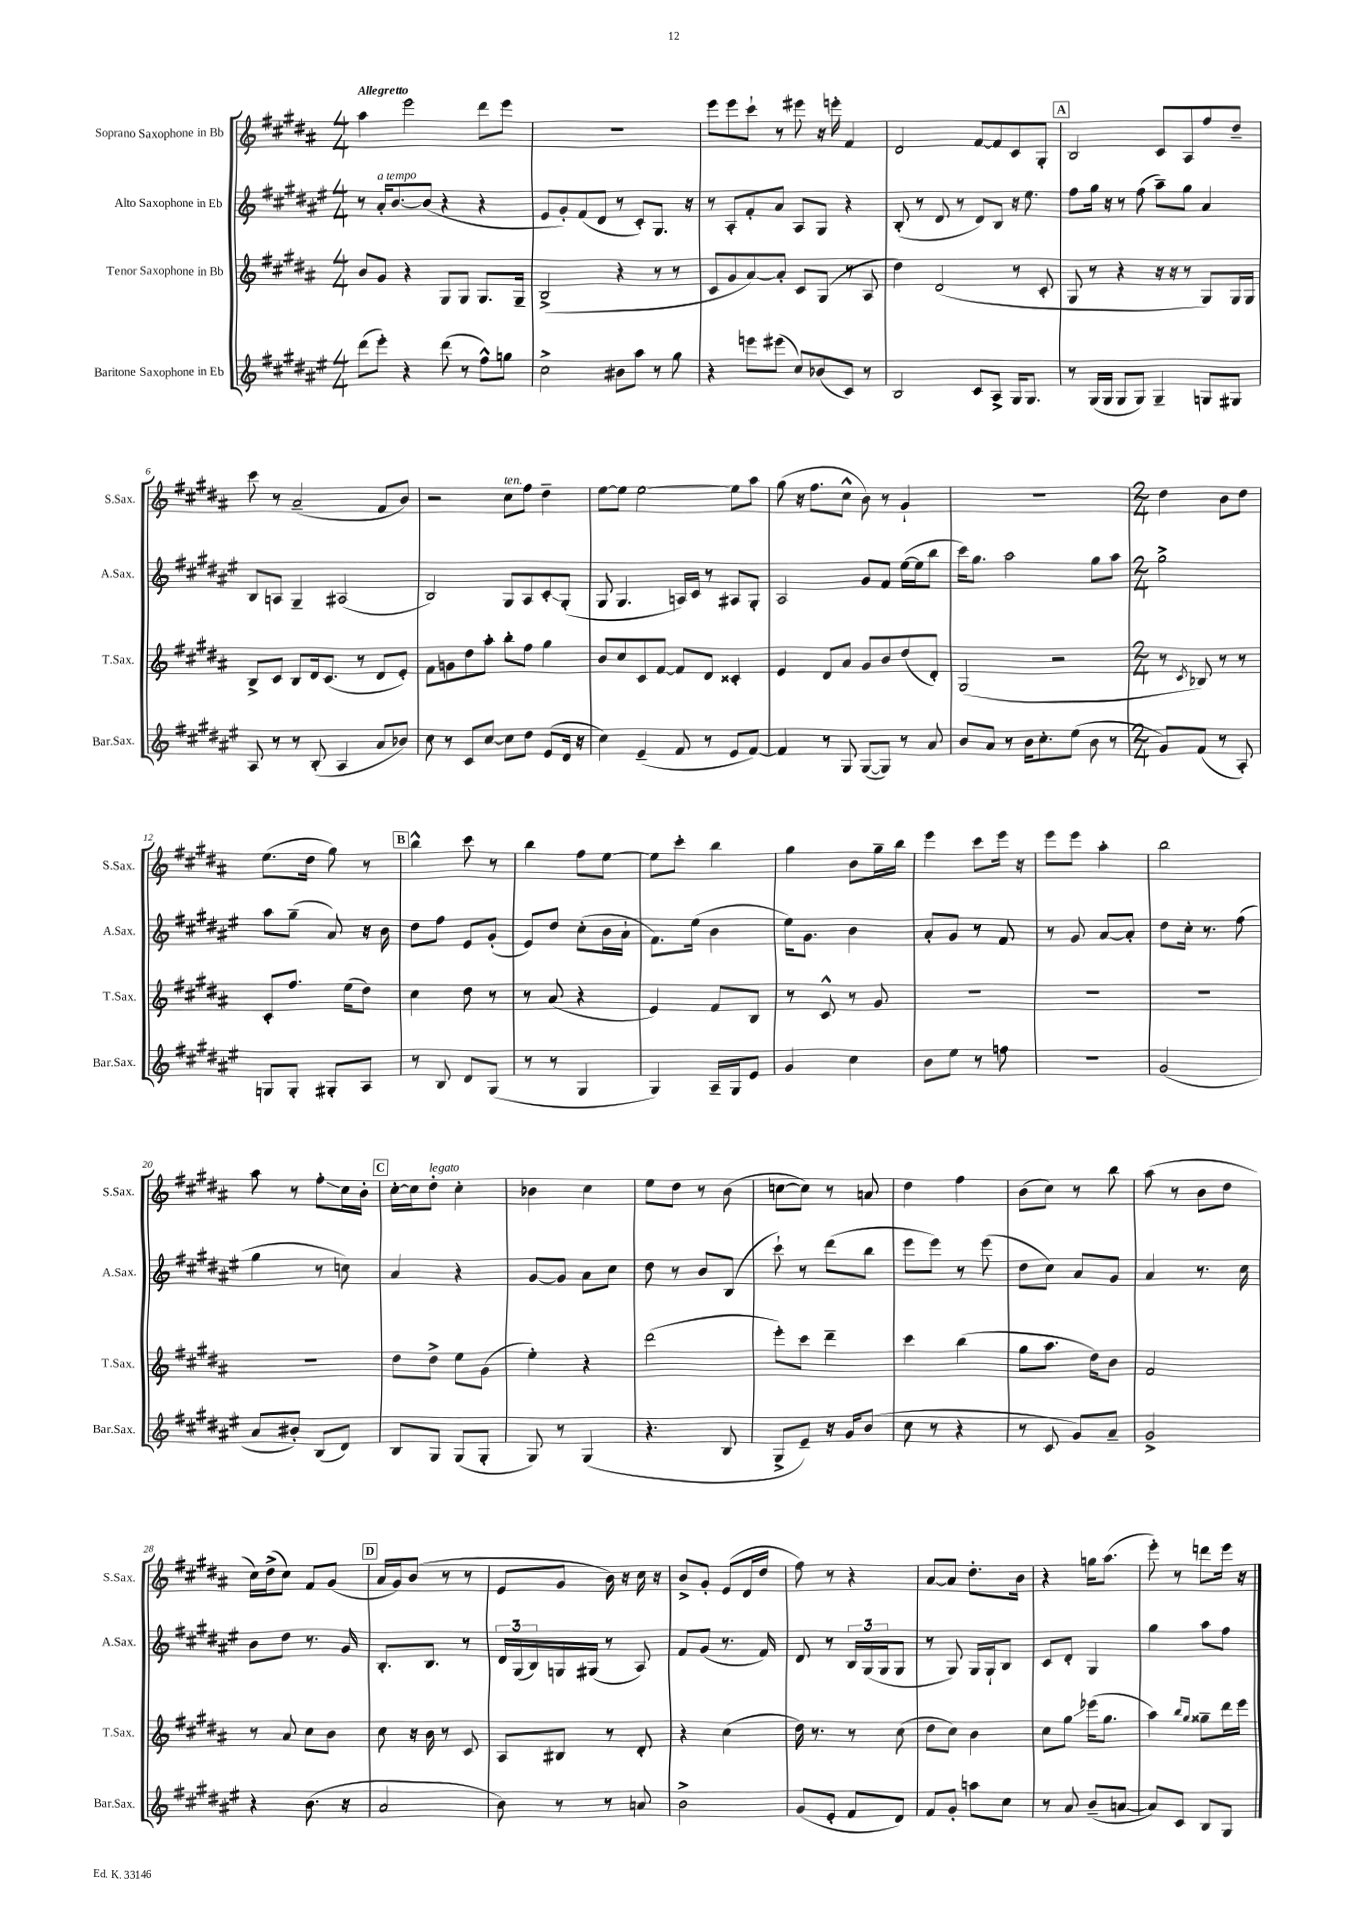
<<
\new StaffGroup <<
\new Staff = "s0" \with { instrumentName = "Soprano Saxophone in Bb" shortInstrumentName = "S.Sax." } {
    \clef treble \key b \major \numericTimeSignature \time 4/4 \tempo "Allegretto"
    ais''4 e'''2 dis'''8 e'''8 |
    r1 |
    e'''8 e'''8 cis'''8-! r8 eis'''8 r16 e'''16-. fis'4 |
    dis'2 fis'8~ fis'8 cis'8 gis8-. |
    \mark \markup { \box "A" } b2 cis'8 ais8 fis''8 dis''8-- |
    cis'''8 r8 ais'2--( fis'8 b'8) |
    r2 cis''8^\markup { \italic "ten." } fis''8 dis''4-- |
    e''8~ e''8 e''2~ e''8 ais''8 |
    gis''8( r16 fis''8. cis''8-^ b'8) r8 gis'4-! |
    R1 |
    \numericTimeSignature \time 2/4 dis''4 b'8 dis''8 |
    e''8.( dis''16 gis''8) r8 |
    \mark \markup { \box "B" } b''4-^ cis'''8 r8 |
    b''4 fis''8 e''8~ |
    e''8 cis'''8-. b''4 |
    gis''4 b'8 gis''16-- b''16 |
    e'''4 cis'''8 e'''16 r16 |
    e'''8 e'''8 ais''4-. |
    b''2 |
    ais''8 r8 fis''8-.\glissando cis''16 b'16-. |
    \mark \markup { \box "C" } cis''16~-. cis''16 dis''8-.^\markup { \italic "legato" } cis''4-. |
    bes'4 cis''4 |
    e''8 dis''8 r8 b'8( |
    c''8~ c''8) r8 a'8 |
    dis''4 fis''4 |
    b'8( cis''8) r8 b''8 |
    ais''8( r8 b'8 dis''8 |
    cis''16) dis''16->( cis''8) fis'8 gis'8( |
    \mark \markup { \box "D" } ais'16 gis'16) b'8( r8 r8 |
    e'8 gis'8 b'16) r16 cis''16 r16 |
    b'8-> gis'8-. e'8( dis'16 dis''16 |
    fis''8) r8 r4 |
    ais'8~ ais'8 dis''8.-. b'16 |
    r4 g''16 ais''8.( |
    e'''8-.) r8 d'''8 e'''16 r16 \bar "|." |
}
\new Staff = "s1" \with { instrumentName = "Alto Saxophone in Eb" shortInstrumentName = "A.Sax." } {
    \clef treble \key fis \major \numericTimeSignature \time 4/4
    r8 ais'16-.^\markup { \italic "a tempo" } b'8.~ b'8( r4 r4 |
    eis'8 gis'8-.) fis'8( dis'8 r8 cis'8-.) gis8. r16 |
    r8 ais8-. fis'8-. ais'8 ais8 gis8 r4 |
    b8-.( r8 dis'8 r8 dis'8) b8 r16 eis''8. |
    \mark \markup { \box "A" } fis''8 gis''16 r16 r8 fis''8( ais''8--) gis''8 ais'4 |
    b8 a8 gis4-- ais2( |
    b2) gis8 ais8 cis'8-.\glissando gis8-.( |
    gis8 gis4. a16) cis'16 r8 ais8 gis8-. |
    ais2 gis'8 fis'8 eis''16~( eis''16 b''8 |
    cis'''16) gis''8. ais''2 gis''8 ais''8 |
    \numericTimeSignature \time 2/4 gis''2-> |
    ais''8 gis''8--( ais'8) r16 b'16 |
    \mark \markup { \box "B" } dis''8 fis''8 eis'8 gis'8-.( |
    eis'8) dis''8 cis''8-.( b'16 ais'16-! |
    fis'8.) eis''16( b'4 |
    eis''16) gis'8. b'4 |
    ais'8-. gis'8 r8 fis'8 |
    r8 gis'8 ais'8~ ais'8-. |
    dis''8 cis''16-. r8. fis''8( |
    gis''4 r8 c''8) |
    \mark \markup { \box "C" } ais'4 r4 |
    gis'8~ gis'8 ais'8 cis''8 |
    dis''8 r8 b'8 b8( |
    cis'''8-!) r8 dis'''8( b''8 |
    eis'''8 eis'''8) r8 eis'''8( |
    dis''8 cis''8) ais'8 gis'8 |
    ais'4 r8. cis''16 |
    b'8 dis''8 r8. gis'16 |
    \mark \markup { \box "D" } b8.-. b8. r8 |
    \tuplet 3/2 { dis'16 gis16( b16) } g16 gis16( r8 ais8) |
    fis'8 gis'8( r8. fis'16) |
    dis'8 r8 \tuplet 3/2 { b16 gis16( gis16 } gis8 |
    r8 gis8) gis16 gis16-! b8 |
    cis'8 dis'8-. gis4 |
    gis''4 ais''8 fis''8 \bar "|." |
}
\new Staff = "s2" \with { instrumentName = "Tenor Saxophone in Bb" shortInstrumentName = "T.Sax." } {
    \clef treble \key b \major \numericTimeSignature \time 4/4
    b'8 gis'8 r4 gis8 gis8 gis8. gis16-- |
    b2->( r4 r8 r8 |
    cis'8 gis'8 ais'8~) ais'8-. cis'8 gis8( r8 ais8 |
    dis''4) dis'2( r8 cis'8-. |
    \mark \markup { \box "A" } gis8 r8 r4 r16 r16 r8 gis8) gis16 gis16 |
    b8-> cis'8 b8 dis'16 cis'8.( r8 dis'8 e'8-.) |
    fis'8 g'8 dis''8 ais''8-. b''8-. fis''8 gis''4 |
    b'8 cis''8 cis'8 fis'8~ fis'8 dis'8 cisis'4-. |
    e'4 dis'8 ais'8 gis'8 b'8 dis''8( dis'8-.) |
    gis2( r2 |
    \numericTimeSignature \time 2/4 r8 \acciaccatura { cis'8 } bes8) r8 r8 |
    cis'8-. fis''8. e''16( dis''8) |
    \mark \markup { \box "B" } cis''4 dis''8 r8 |
    r8 ais'8( r4 |
    e'4) fis'8 b8 |
    r8 cis'8-^ r8 gis'8 |
    R2 |
    R2 |
    R2 |
    R2 |
    \mark \markup { \box "C" } dis''8 dis''8-> e''8 gis'8( |
    e''4-.) r4 |
    dis'''2( |
    e'''8-.) cis'''8 dis'''4-- |
    cis'''4 b''4( |
    gis''8 ais''8. dis''16) b'8 |
    fis'2 |
    r8 ais'8 cis''8 b'8 |
    \mark \markup { \box "D" } cis''8 r16 b'16 r8 cis'8 |
    ais8 bis8 r8 dis'8-. |
    r4 cis''4( |
    dis''16) r8. r8 cis''8( |
    dis''8 cis''8) b'4 |
    cis''8 gis''8\glissando ees'''16( gis''8. |
    ais''4) \grace { b''16 gis''16 } gisis''8-- dis'''16 e'''16 \bar "|." |
}
\new Staff = "s3" \with { instrumentName = "Baritone Saxophone in Eb" shortInstrumentName = "Bar.Sax." } {
    \clef treble \key fis \major \numericTimeSignature \time 4/4
    dis'''8( eis'''8-.) r4 dis'''8( r8 fis''8-^) g''8 |
    cis''2-> bis'8 ais''8 r8 gis''8 |
    r4 e'''8 eis'''8( cis''8) bes'8( cis'8) r8 |
    b2 cis'8 ais8-> gis16 gis8. |
    \mark \markup { \box "A" } r8 gis16( gis16 gis8 gis8) gis4-- g8 gis8 |
    ais8 r8 r8 b8-.( ais4 ais'8 bes'8) |
    cis''8 r8 cis'8 cis''8~ cis''8 dis''8 eis'8( dis'16 r16 |
    cis''4) eis'4--( fis'8 r8 eis'8 fis'8~) |
    fis'4 r8 gis8 gis8~( gis8) r8 ais'8 |
    b'8 ais'8 r8 b'16 cis''8.-. eis''8( b'8 r8 |
    \numericTimeSignature \time 2/4 gis'8) fis'8( r8 ais8-.) |
    g8 g8-. gis8-. ais8 |
    \mark \markup { \box "B" } r8 b8 dis'8 gis8( |
    r8 r8 gis4 |
    gis4) ais16-- gis16 eis'8 |
    gis'4 cis''4 |
    b'8 eis''8 r8 f''8 |
    R2 |
    gis'2( |
    ais'8 bis'8-.) b8( dis'8) |
    \mark \markup { \box "C" } b8 gis8 gis8( gis8-. |
    gis8) r8 gis4( |
    r4. b8 |
    gis8-> eis'8--) r16 gis'16 b'8( |
    cis''8 r8 r4 |
    r8 cis'8 gis'8) ais'8-- |
    gis'2-> |
    r4 b'8.( r16 |
    \mark \markup { \box "D" } ais'2 |
    b'8) r8 r8 a'8 |
    b'2-> |
    gis'8( eis'8-. fis'8 dis'8) |
    fis'8 gis'8-. a''8 cis''8 |
    r8 ais'8 b'8--( a'8~ |
    a'8) cis'8 b8 gis8 \bar "|." |
}
>>
>>
